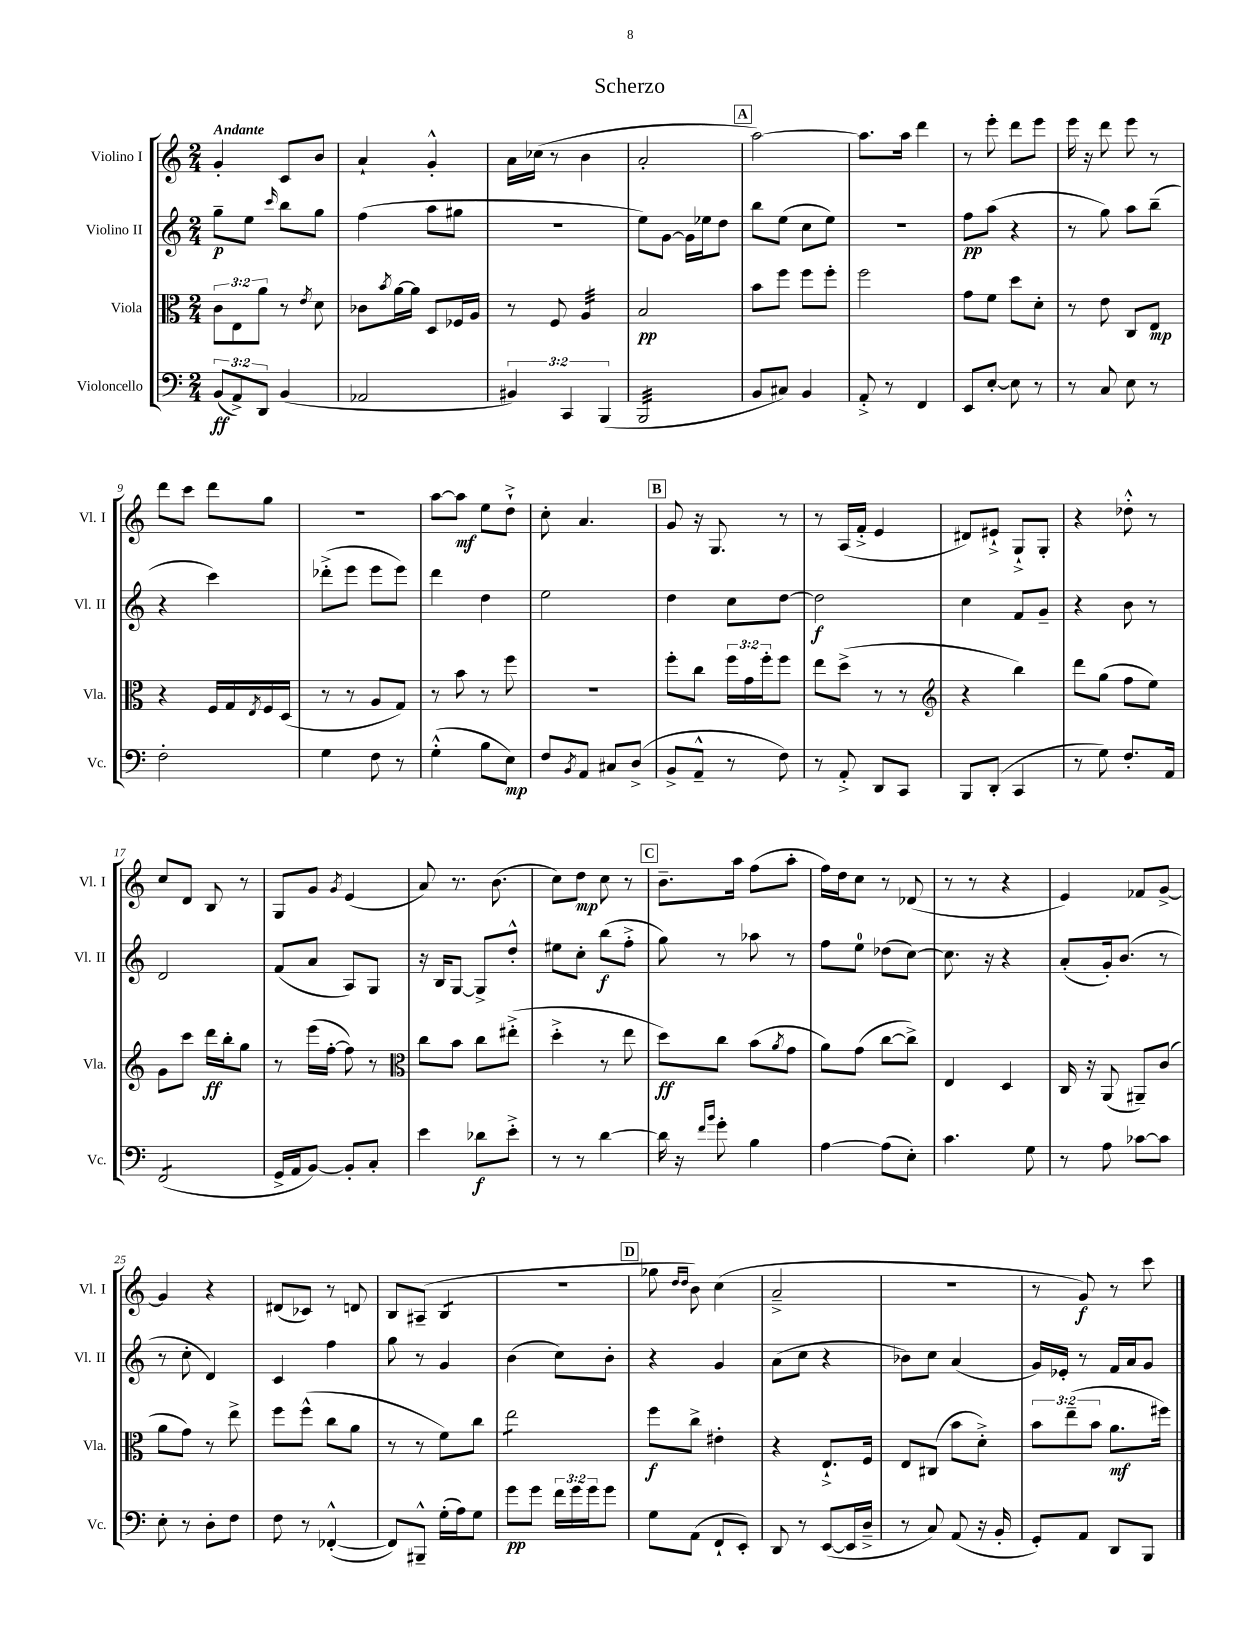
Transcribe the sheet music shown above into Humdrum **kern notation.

**kern	**kern	**kern	**kern
*staff4	*staff3	*staff2	*staff1
*clefF4	*clefC3	*clefG2	*clefG2
*k[]	*k[]	*k[]	*k[]
*M2/4	*M2/4	*M2/4	*M2/4
(12BB	12c	8gg~	4g'
12AA^)	12E	.	.
.	.	8ee	.
12DD	12a	.	.
.	.	16qqccc	.
(4BB	8r	8bb	8c
.	8qe	.	.
.	8d	8gg	8b
=	=	=	=
2AA-	8c-	(4ff	4a`
.	8qb	.	.
.	[16a	.	.
.	16a]	.	.
.	8D	8aa	4g'^^
.	16F-	8gg#	.
.	16A	.	.
=	=	=	=
6BB#)	8r	2r	16a
.	.	.	(16cc-
.	8F	.	8r
6CC	.	.	.
.	4A	.	4b
(6BBB	.	.	.
=	=	=	=
2BBB	2B	8ee)	2a'
.	.	[8g	.
.	.	16g]	.
.	.	16ee-	.
.	.	8dd	.
=	=	=	=
8BB	8b	8bb	[2aa)
8C#)	8ff	(8ee	.
4BB	8ff	8cc	.
.	8ff'	8ee)	.
=	=	=	=
8AA'^	2ff	2r	8.aa]
8r	.	.	.
.	.	.	16aa
4FF	.	.	4ddd
=	=	=	=
8EE	8g	8ff	8r
[8E'	8f	(8aa	8eee'
8E]	8dd	4r	8ddd
8r	8d'	.	8eee
=	=	=	=
8r	8r	8r	16eee
.	.	.	16r
8C	8e	8gg)	8ddd
8E	8C	8aa	8eee
8r	8E	(8bb~	8r
=	=	=	=
2F'	4r	4r	8ddd
.	.	.	8ccc
.	16F	4ccc)	8ddd
.	16G	.	.
.	8qE	.	.
.	16F	.	8gg
.	(16D	.	.
=	=	=	=
4G	8r	(8ddd-'^	2r
.	8r	8eee	.
8F	8A	8eee	.
8r	8G)	8eee)	.
=	=	=	=
(4G'^^	8r	4ddd	[8aa
.	8b	.	8aa]
8B	8r	4dd	8ee
8E)	8ff	.	8dd`^
=	=	=	=
8F	2r	2ee	8cc'
8qBB	.	.	.
8AA	.	.	4.a
8C#	.	.	.
(8D^	.	.	.
=	=	=	=
8BB^	8ff'	4dd	8g
8AA~^^	8cc	.	16r
.	.	.	8.G
8r	24ff	8cc	.
.	24g	.	.
.	24ff'	.	.
8F)	8ff	[8dd	8r
=	=	=	=
8r	8ee	2dd]	8r
8AA'^	(8dd^	.	(16A
.	.	.	16f'^
8DD	8r	.	4e
8CC	8r	.	.
=	=	=	=
*	*clefG2	*	*
8BBB	4r	4cc	8d#)
(8DD'	.	.	8e#`^
4CC	4bb)	8f	8G`^
.	.	8g~	8G'
=	=	=	=
8r	8ddd	4r	4r
8G)	(8gg	.	.
8.F'	8ff	8b	8dd-'^^
.	8ee)	8r	8r
16AA	.	.	.
=	=	=	=
(2FF	8g	2d	8cc
.	8ccc	.	8d
.	16ddd	.	8B
.	16bb'	.	.
.	8gg	.	8r
=	=	=	=
16GG^	8r	(8f	8G
16AA	.	.	.
[8BB)	(16eee	8a	8g
.	[16ff'	.	.
.	.	.	8qg
8BB']	8ff])	8A)	(4e
8C'	8r	8G	.
=	=	=	=
*	*clefC3	*	*
4e	8cc	16r	8a)
.	.	16B	.
.	8b	[8G	8.r
8d-	8cc	8G^]	.
.	.	.	(8.b
8e'^	(8ee#'^	8dd'^^	.
=	=	=	=
8r	4dd'^	8ee#	8cc)
8r	.	8cc'	8dd
[4d	8r	(8bb	8cc
.	8ee	8ff'^	8r
=	=	=	=
16d]	8dd)	8gg)	8.b~
16r	.	.	.
16qqf	.	.	.
16qqb	.	.	.
8g'	8cc	8r	.
.	.	.	16aa
4B	(8b	8aa-	(8ff
.	8qa	.	.
.	8g	8r	8aa'
=	=	=	=
[4A	8a)	8ff	16ff)
.	.	.	16dd
.	(8g	8ee	8cc
(8A]	[8cc	(8dd-	8r
8E')	8cc^])	[8cc)	(8d-
=	=	=	=
4.c	4E	8.cc]	8r
.	.	.	8r
.	.	16r	.
.	4D	4r	4r
8G	.	.	.
=	=	=	=
8r	16C	(8a'	4e)
.	16r	.	.
8A	(8AA	16g')	.
.	.	(8.b	.
[8c-	8AA#~)	.	8f-
8c-]	(8c	8r	[8g^
=	=	=	=
8E'	8a	8r	4g]
8r	8g)	8cc'	.
8D'	8r	4d)	4r
8F	8ee^	.	.
=	=	=	=
8F	8ff	4c	(8d#
8r	(8ff^^	.	8c-)
([4FF-'^^	8cc	4ff	8r
.	8a	.	8d
=	=	=	=
8FF-])	8r	8gg	8B
8BBB#~^^	8r	8r	(8A#~
(16G'	8f)	4g	4B
16A)	.	.	.
8G	8cc	.	.
=	=	=	=
8g	2ee	(4b	2r
8g	.	.	.
24f	.	8cc)	.
24g	.	.	.
24g	.	.	.
8g	.	8b'	.
=	=	=	=
8G	8ff	4r	8gg-
.	.	.	16qqdd
.	.	.	16qqdd
(8AA	8cc^	.	8b)
8FF`	4e#'	4g	(4cc
8EE')	.	.	.
=	=	=	=
8DD	4r	(8a	2a~^
8r	.	8cc	.
([8EE	8.E`^	4r	.
16EE]	.	.	.
16D~^	16F	.	.
=	=	=	=
8r	8E	8b-)	2r
8C)	(8C#	8cc	.
(8AA	8b	(4a	.
16r	8d'^)	.	.
16BB'	.	.	.
=	=	=	=
8GG')	12b	16g)	8r
.	.	16e-'	.
.	(12ee~	.	.
8AA	.	8r	8g)
.	12b	.	.
8DD	8.a	16f	8r
.	.	16a	.
8BBB	.	8g	8ccc
.	16ff#)	.	.
==	==	==	==
*-	*-	*-	*-
